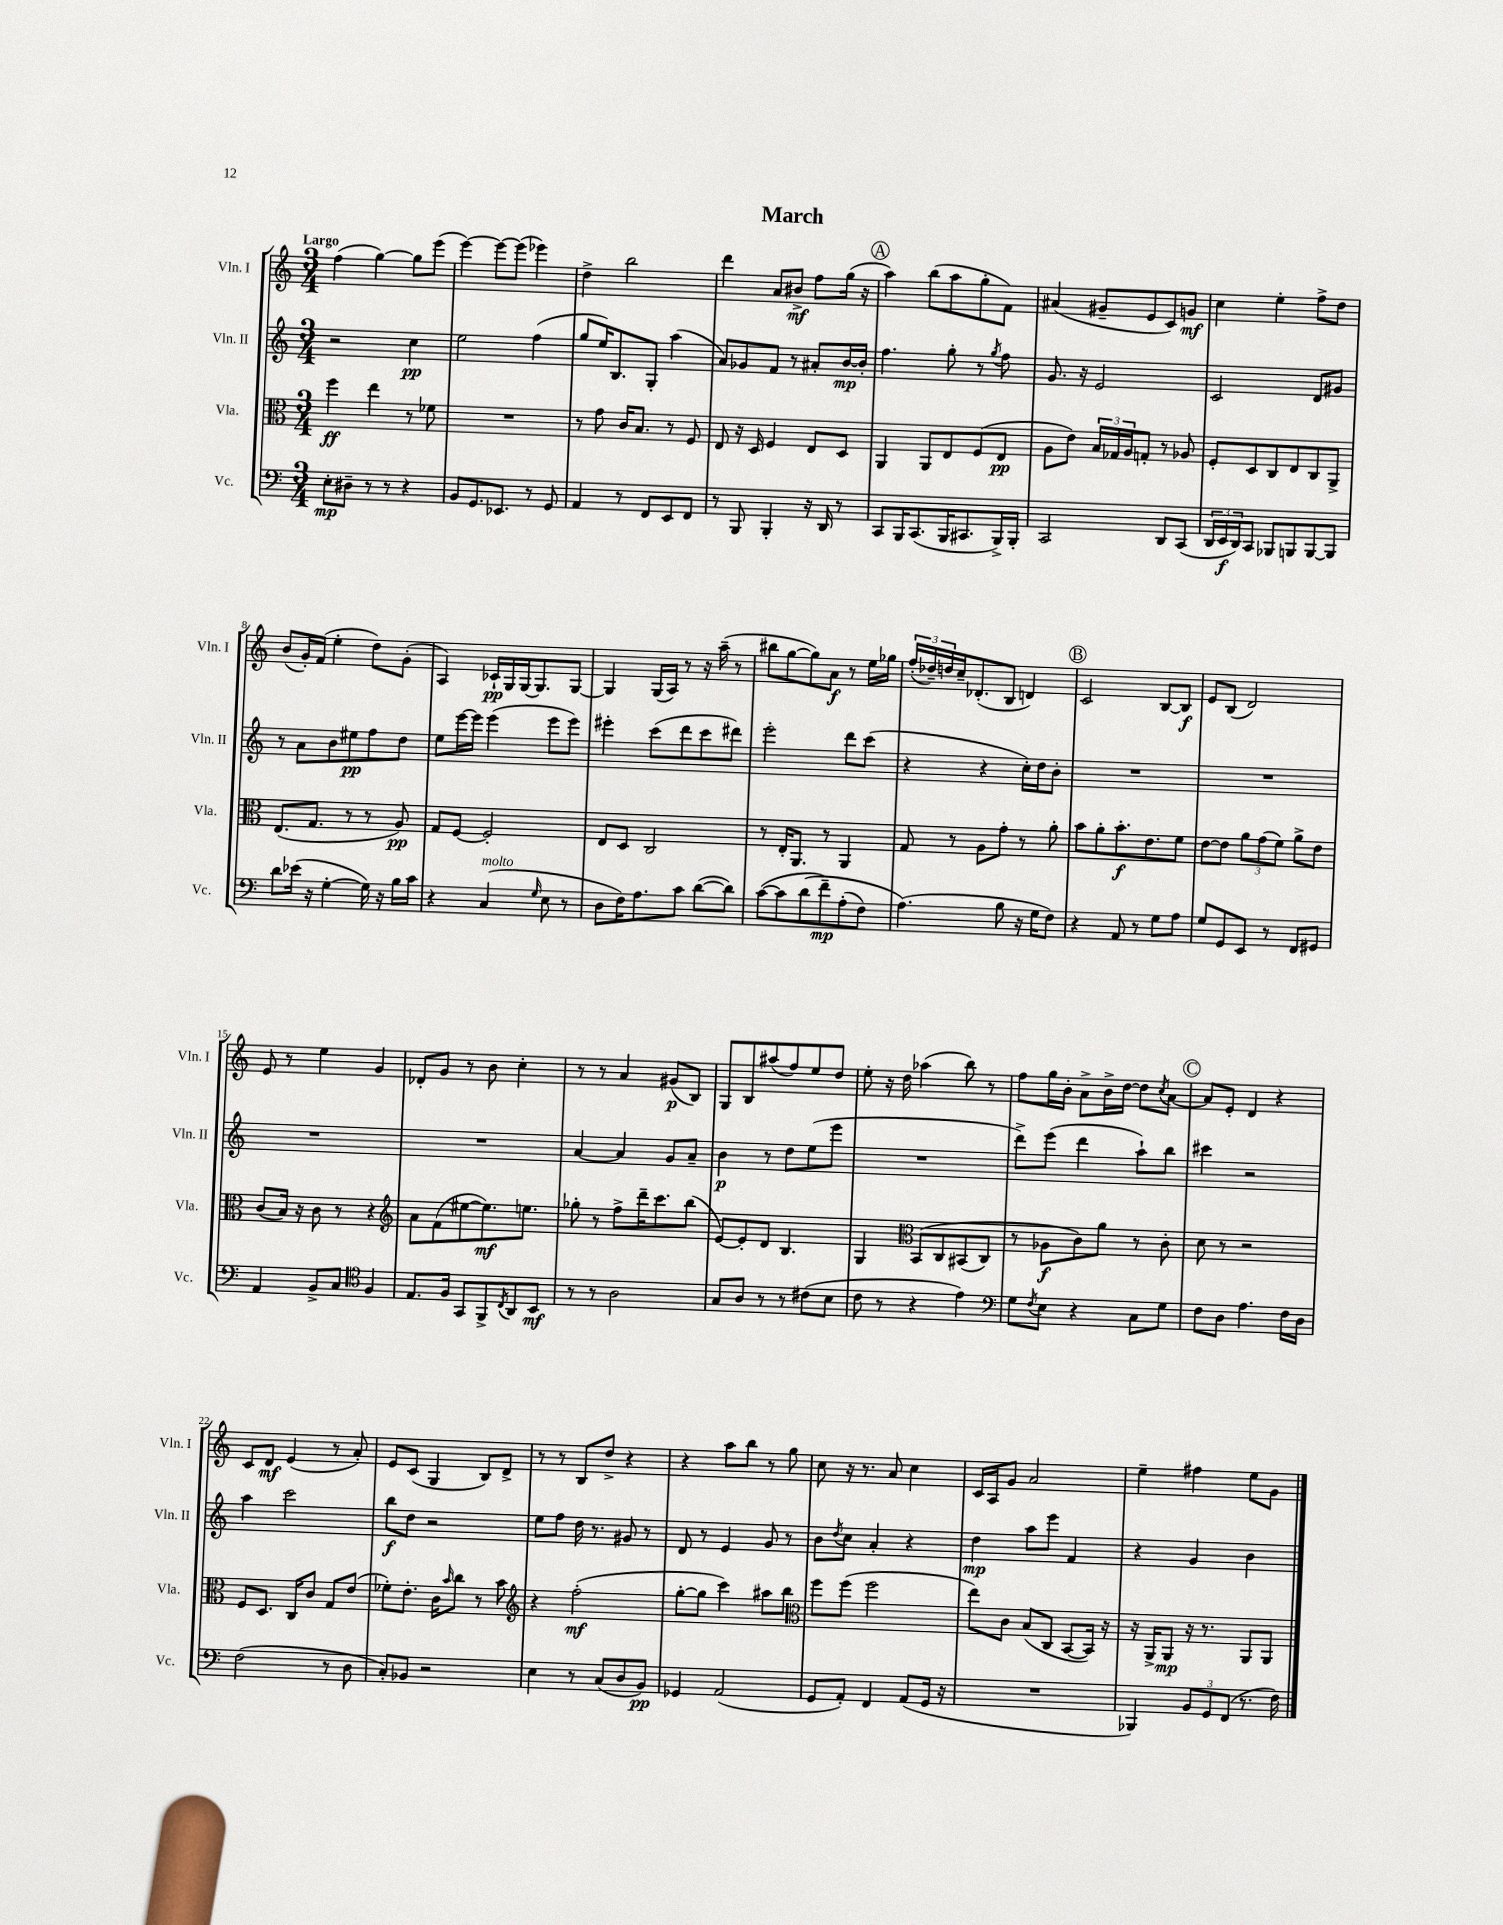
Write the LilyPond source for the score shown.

\header { title = "March" }
<<
\new StaffGroup <<
\new Staff = "s0" \with { instrumentName = "Vln. I" shortInstrumentName = "Vln. I" } {
    \clef treble \key c \major \numericTimeSignature \time 3/4 \tempo "Largo"
    f''4( g''4~) g''8 e'''8( |
    e'''4~) e'''8~ e'''8( ees'''4) |
    d''4-> b''2 |
    d'''4 a'8 bis'8->\mf f''8 g''16( r16 |
    \mark \markup { \circle "A" } a''4) b''8( a''8 g''8-. f'8) |
    ais'4( gis'8-- e'8 c'8) g'8\mf |
    c''4 e''4-. f''8-> d''8 |
    b'8( g'16-.) f'16( e''4-. d''8) g'8-.( |
    a4) ces'16-!\pp g16 g16~ g8. g8~ |
    g4 g16( a16) r8 r16 a''16--( r8 |
    bis''8 g''8~ g''8) a'8\f r8 e''16 ges''16 |
    \tuplet 3/2 { f''16-.( des''16--) d''16 } c''16-- des'8.-.( b8 d'4) |
    \mark \markup { \circle "B" } c'2 b8~ b8\f |
    e'8 b8( d'2) |
    e'8 r8 e''4 g'4 |
    des'8-. g'8 r8 b'8 c''4-. |
    r8 r8 a'4 gis'8\p( b8) |
    g8 b8 ais''8( f''8) e''8 d''8 |
    e''8-. r16 d''16 aes''4( b''8) r8 |
    f''8 g''16 b'16-. a'8-> b'16-> d''16~ d''8 \acciaccatura { c''8 } a'8~ |
    \mark \markup { \circle "C" } a'8 e'8-. d'4 r4 |
    c'8 d'8\mf e'4( r8 a'8-.) |
    e'8 c'8( g4 b8) d'8-> |
    r8 r8 b8 d''8-> r4 |
    r4 a''8 b''8 r8 g''8 |
    c''8 r16 r8. a'8 c''4 |
    c'16 a16 g'8 a'2 |
    e''4-- fis''4 e''8 g'8 \bar "|." |
}
\new Staff = "s1" \with { instrumentName = "Vln. II" shortInstrumentName = "Vln. II" } {
    \clef treble \key c \major \numericTimeSignature \time 3/4
    r2 c''4\pp |
    e''2 f''4( |
    g''8 e''16) b8. g8-. a''4( |
    a'8) ges'8 f'8 r8 ais'8-. b'16~\mp b'16-. |
    \mark \markup { \circle "A" } f''4. g''8-. r8 \acciaccatura { g''8 } f''8 |
    g'8. r16 e'2 |
    c'2 d'8 gis'8 |
    r8 a'8 b'8 eis''8\pp f''8 d''8 |
    e''8 e'''16~ e'''16 e'''4( e'''8 e'''8) |
    eis'''4-. c'''8( d'''8 c'''8 dis'''8) |
    e'''2-. d'''8 c'''8( |
    r4 r4 c''16-.) d''16 b'8-. |
    \mark \markup { \circle "B" } R2. |
    R2. |
    R2. |
    R2. |
    a'4~ a'4 g'8 a'8-- |
    b'4\p r8 d''8 e''8( e'''8 |
    R2. |
    d'''8->) e'''8( d'''4 a''8-!) b''8 |
    \mark \markup { \circle "C" } cis'''4 r2 |
    a''4 c'''2 |
    b''8\f d''8 r2 |
    e''8 f''8 d''16 r8. gis'8 r8 |
    d'8 r8 e'4 g'8 r8 |
    b'8 \acciaccatura { d''8 } c''8 a'4-. r4 |
    d''4\mp a''8 e'''8 f'4 |
    r4 g'4 b'4 \bar "|." |
}
\new Staff = "s2" \with { instrumentName = "Vla." shortInstrumentName = "Vla." } {
    \clef alto \key c \major \numericTimeSignature \time 3/4
    f''4\ff e''4 r8 fes'8 |
    R2. |
    r8 g'8 c'16 b8. r8 f8 |
    e8 r16 d16 f4 e8 d8 |
    \mark \markup { \circle "A" } a,4 a,8 e8 f8( e8\pp |
    a8 e'8) \tuplet 3/2 { b16 ges16 a16 } g8-. r8 aes8 |
    f8-. d8 c8 e8 c8 a,8-> |
    e8.( g8. r8 r8 a8\pp) |
    g8 f8~ f2-. |
    e8 d8 c2 |
    r8 e16-. a,8. r8 a,4 |
    g8 r8 a8 g'8-. r8 a'8-. |
    \mark \markup { \circle "B" } b'8 a'8-. b'8.-.\f e'8. f'8 |
    e'8~ e'8 \tuplet 3/2 { a'8 g'8( f'8) } a'8-> e'8 |
    c'8( b16) r16 c'8 r8 r4 |
    \clef treble a'8 f'8( eis''8~ eis''8.\mf) e''8. |
    ges''8-. r8 f''8-> d'''16-- c'''8. b''8( |
    e'8~) e'8-. d'8 b4. |
    g4 \clef alto b,8\( c8 bis,8( c8) |
    r8 aes8\f c'8\) a'8 r8 c'8-. |
    \mark \markup { \circle "C" } d'8 r8 r2 |
    f8 d8. c16 c'8 g8 e'8( |
    fes'8-.) e'8.-. c'16 \grace { b'16 } c''8 r8 b'8 |
    \clef treble r4 f''2-.\mf( |
    g''8~-. g''8 c'''4) ais''8 b''8 |
    \clef alto f''8 f''8( f''2 |
    e''8) c'8 b8( c8 b,8~ b,16) r16 |
    r16 a,16-> a,8\mp r16 r8. a,8 a,8 \bar "|." |
}
\new Staff = "s3" \with { instrumentName = "Vc." shortInstrumentName = "Vc." } {
    \clef bass \key c \major \numericTimeSignature \time 3/4
    e8-.\mp dis8-- r8 r8 r4 |
    b,8 g,8. ees,8. r8 g,8 |
    a,4 r8 f,8 e,8 f,8 |
    r8 b,,8 b,,4-. r16 d,16 r8 |
    \mark \markup { \circle "A" } c,8 b,,16 c,8.( b,,16 cis,8. b,,16->) b,,16-. |
    c,2 d,8 c,8( |
    \tuplet 3/2 { d,16 e,16\f d,16) } c,8 bes,,8 b,,8 b,,8~ b,,8 |
    d'8 ees'16( r16 g4~-. g16) r16 b16 c'16 |
    r4 c4^\markup { \italic "molto" }( \grace { g16 } e8 r8 |
    d8 f16) a8. c'8 d'8~( d'8) |
    c'8~( c'8 d'8\( f'8--\mp) a8-.( f8) |
    a4.(\) b8 r16 g16 f8) |
    \mark \markup { \circle "B" } r4 a,8 r8 g8 a8 |
    g8 g,8 e,8 r8 f,8 gis,8 |
    a,4 b,8-> c8 \clef tenor f4 |
    e8. f16 g,8 f,8-> \acciaccatura { c8 } a,8 b,8\mf |
    r8 r8 a2 |
    g8 a8 r8 r8 cis'8( b8 |
    c'8 r8 r4 e'4) |
    \clef bass g8 \acciaccatura { f8 } e8 r4 c8 g8 |
    \mark \markup { \circle "C" } f8 d8 a4. f16 d16 |
    f2( r8 d8 |
    c8-.) bes,8 r2 |
    e4 r8 c8( d8 b,8\pp) |
    ges,4 a,2( |
    g,8 a,8-.) f,4 a,8( g,16 r16 |
    R2. |
    bes,,4) \tuplet 3/2 { b,8 g,8 f,8( } r8. f16) \bar "|." |
}
>>
>>
